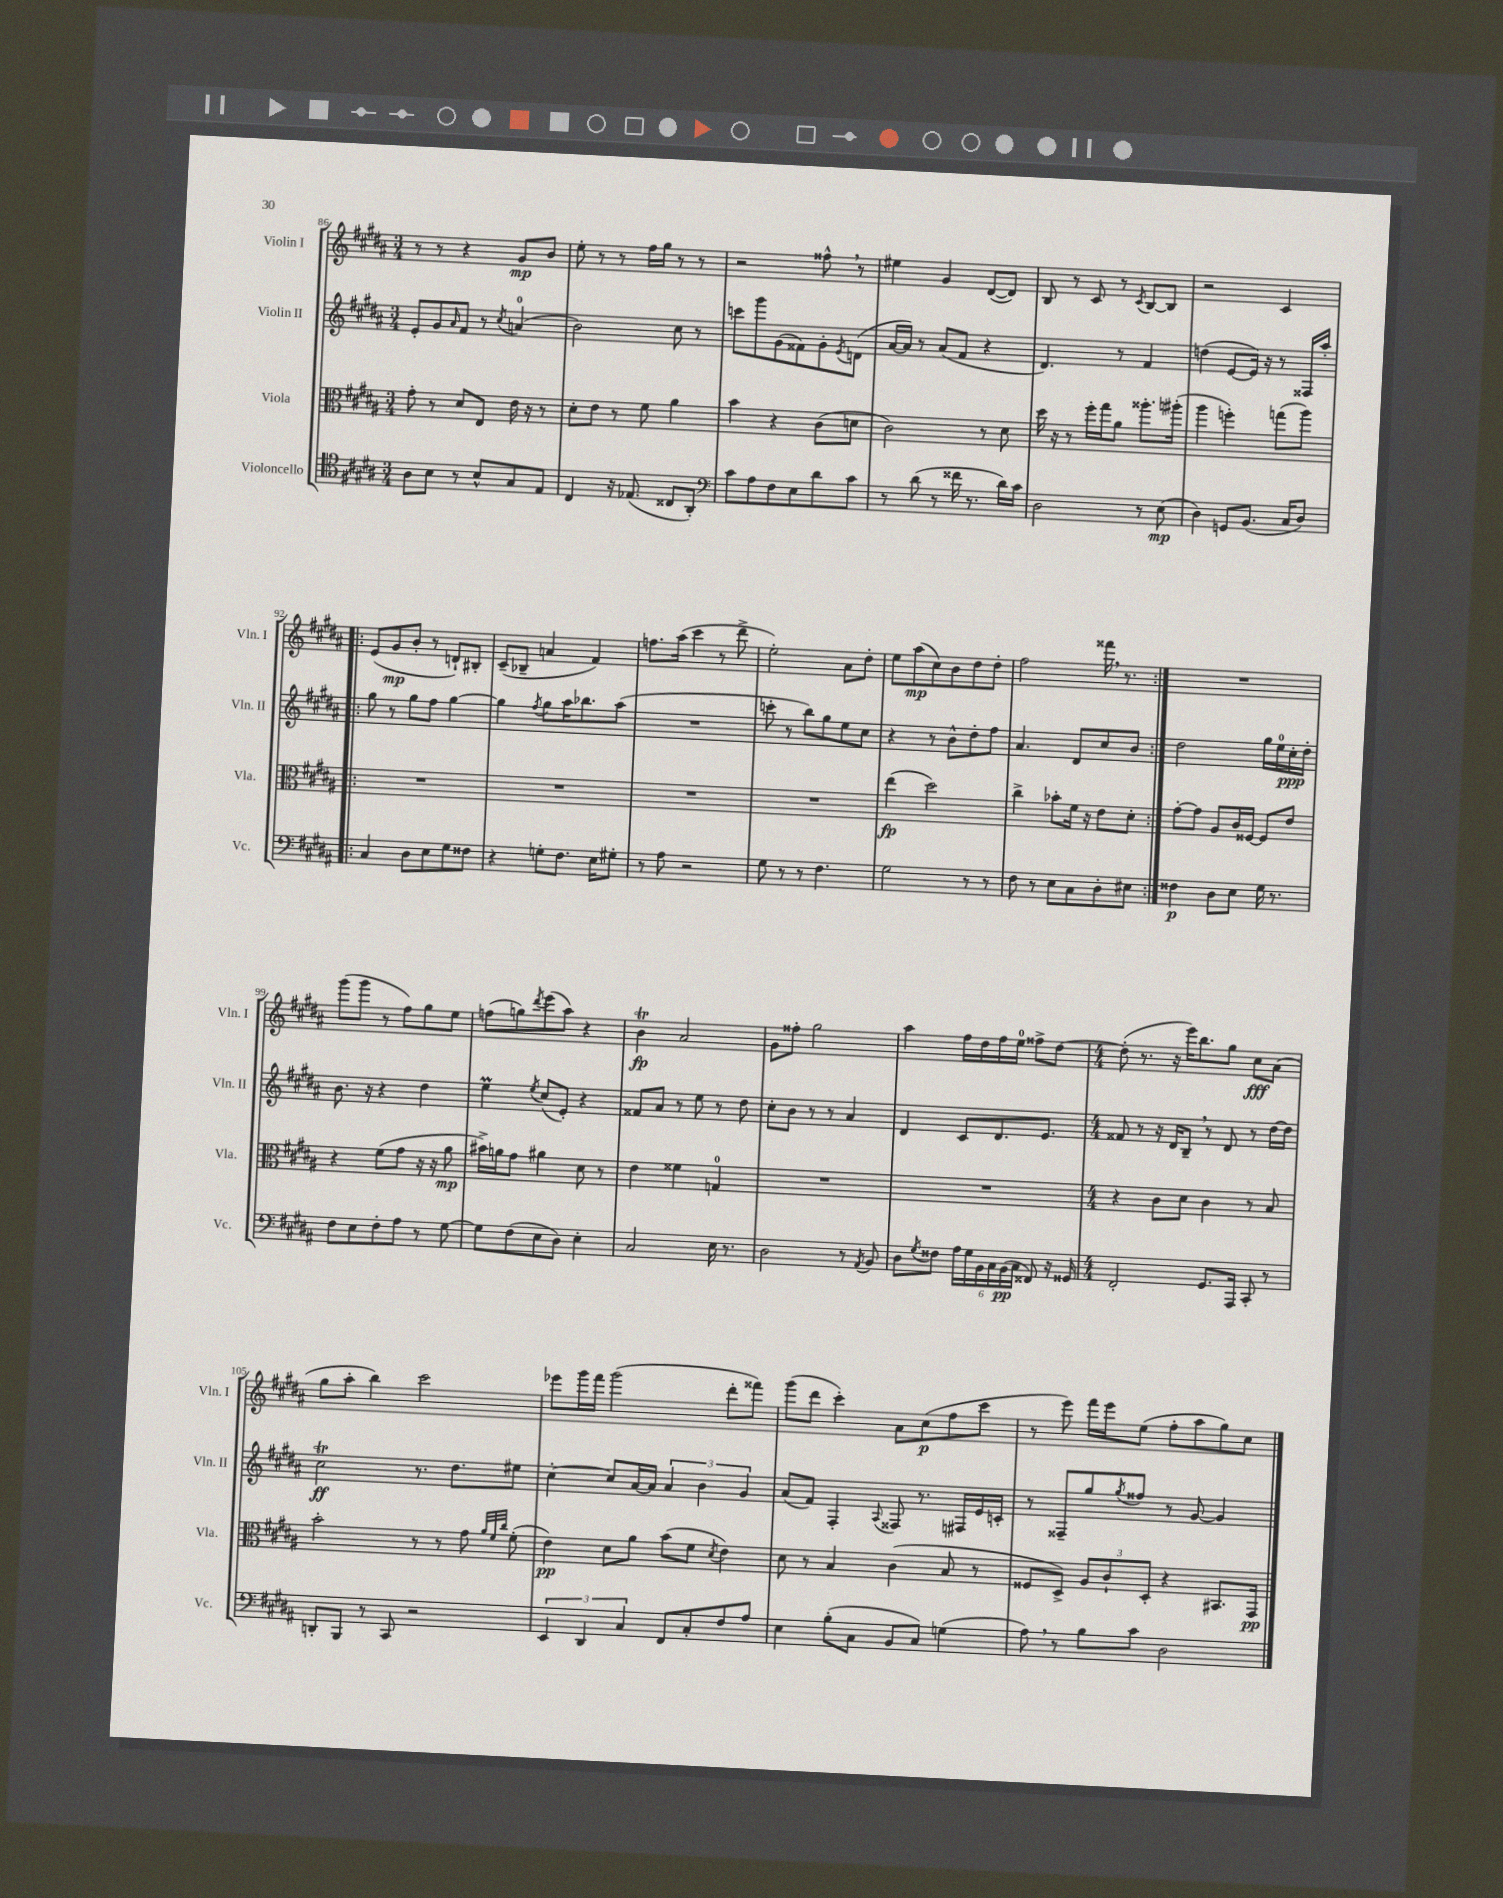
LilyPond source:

<<
\new StaffGroup <<
\new Staff = "s0" \with { instrumentName = "Violin I" shortInstrumentName = "Vln. I" } {
    \clef treble \key b \major \numericTimeSignature \time 3/4
    r8 r8 r4 gis'8\mp b'8 |
    e''8-. r8 r8 fis''16 gis''16 r8 r8 |
    r2 fisis''8-^ \breathe r8 |
    eis''4 gis'4 dis'8~( dis'8) |
    b8 r8 cis'8 r8 \acciaccatura { cis'8 } b8~ b8 |
    r2 cis'4 |
    \repeat volta 2 { e'8( gis'8\mp b'8-. r8 d'8-!) bis8-. |
    cis'8--( bes8-- a'4 fis'4) |
    f''8. ais''16( cis'''4 r8 dis'''8-> |
    e''2-.) ais'8 dis''8-. |
    e''8 ais''8\mp( cis''8) b'8 dis''8 dis''8-. |
    fis''2 fisis'''16 \breathe r8. | }
    R2. |
    gis'''8( gis'''8 r8 fis''8) gis''8 e''8 |
    f''8( g''8) \acciaccatura { dis'''8 } e'''8( ais''8) r4 |
    b'4\trill\fp ais'2 |
    gis'8 fisis''8-. gis''2 |
    ais''4 fis''16 dis''16 fis''16 e''16-0 fisis''8-> dis''8~ |
    \numericTimeSignature \time 4/4 dis''8-.( r8. r16 e'''16) b''8. gis''8 cis''8\fff ais'8( |
    gis''8 ais''8-. b''4) cis'''2 |
    ees'''8 gis'''16 fis'''16 gis'''2( dis'''8-. fisis'''8) |
    gis'''8( dis'''8 cis'''4-.) ais'8 cis''8\p( fis''8 cis'''8 |
    r8 e'''8) fis'''16 e'''16 e''8( fis''8-. ais''8 gis''8) cis''8 \bar "|." |
}
\new Staff = "s1" \with { instrumentName = "Violin II" shortInstrumentName = "Vln. II" } {
    \clef treble \key b \major \numericTimeSignature \time 3/4
    e'8-. gis'8 \grace { ais'16 } fis'8 r8 \acciaccatura { cis''8 } a'4-0( |
    b'2) cis''8 r8 |
    c'''8 gis'''8 gis'8( fisis'8) gis'8-. \acciaccatura { e'8 } d'8( |
    ais'16~ ais'16) r8 ais'8( fis'8 r4 |
    dis'4.) r8 fis'4 |
    d''4( e'8~ e'16) r16 r8 fisis16 ais''16-. |
    \repeat volta 2 { gis''8 r8 gis''8 fis''8 gis''4~ |
    gis''4 \acciaccatura { fis''8 } gis''8 ais''16 bes''8. ais''8( |
    R2. |
    c'''8-. r8 b''8) gis''8 e''8 cis''8 |
    r4 r8 b'8-^ dis''8-. fis''8 |
    ais'4. dis'8 cis''8 b'8 | }
    dis''2 gis''16 e''16-0 cis''16-.\ppp dis''16-. |
    b'8. r16 r4 dis''4 |
    e''4\prall \acciaccatura { e''8 } cis''8( e'8-.) r4 |
    fisis'8 ais'8 r8 e''8 r8 dis''8 |
    cis''8-. b'8 r8 r8 ais'4 |
    dis'4 cis'8 dis'8. e'8. |
    \numericTimeSignature \time 4/4 fisis'8 r8 r16 dis'16 b8-- \breathe r8 dis'8 r8 dis''16~ dis''16 |
    cis''2\trill\ff r8. dis''8. eis''8 |
    cis''4~-. cis''8 ais'16~ ais'16 \tuplet 3/2 { ais'4 b'4 gis'4 } |
    ais'8( fis'8) fis4-. \appoggiatura { ais8 } fisis8 r8. fis16 e'16 c'16-. |
    r8 fisis8-- gis''8 \acciaccatura { gis''8 } fisis''8 r8 gis'8~ gis'4 \bar "|." |
}
\new Staff = "s2" \with { instrumentName = "Viola" shortInstrumentName = "Vla." } {
    \clef alto \key b \major \numericTimeSignature \time 3/4
    gis'8-. r8 dis'8 e8 e'16 r16 r8 |
    dis'8-. e'8 r8 fis'8 ais'4 |
    b'4 r4 cis'8( d'8 |
    cis'2) r8 dis'8 |
    dis''16 r16 r8 fis''16-. gis''16 ais'8 aisis''8.-. ais''16-.( |
    ais''4 f''4-.) g''8( ais''8) |
    \repeat volta 2 { R2. |
    R2. |
    R2. |
    R2. |
    e''4\fp( dis''2) |
    cis''4-> bes'8-. fis'16 r16 e'8 dis'8-. | }
    gis'8~-. gis'8 ais8 cis'16 fisis16~ fisis8 e'8 |
    r4 fis'8( gis'8 r16 r16 ais'8\mp |
    bis'16->) a'16 gis'8 ais'4 dis'8 r8 |
    e'4 fisis'4 g4-0 |
    R2. |
    R2. |
    \numericTimeSignature \time 4/4 r4 cis'8 dis'8 cis'4 r8 b8 |
    b'2-. r8 r8 gis'8 \grace { ais'32 fis'32 cis''32 } fis'8-.( |
    e'4\pp) dis'8 ais'8 b'8( fis'8 \acciaccatura { dis'8 } e'4) |
    dis'8 r8 b4 cis'4( b8 r8 |
    fisis8 dis8->) \tuplet 3/2 { ais8 cis'8-! dis8-. } r4 bis,8. gis,16\pp \bar "|." |
}
\new Staff = "s3" \with { instrumentName = "Violoncello" shortInstrumentName = "Vc." } {
    \clef tenor \key b \major \numericTimeSignature \time 3/4
    ais8 b8 r8 b8-^ gis8 e8 |
    cis4 r16 ees8.( cisis8 ais,8-.) |
    \clef bass cis'8 ais8 fis8 e8 dis'8 cis'8 |
    r8 dis'8( r8 fisis'16 r8. dis'16) cis'16 |
    dis2 r8 e8\mp( |
    dis4) g,8 b,8.( cis16 dis8) |
    \repeat volta 2 { cis4 dis8 e8 gis8 fisis8 |
    r4 g8-. fis8. e16 gis8-. |
    r8 ais8 r2 |
    gis8 r8 r8 fis4. |
    gis2 r8 r8 |
    fis8 r8 e8 cis8 dis8-. eis8 | }
    fisis4\p dis8 e8 gis16 r8. |
    fis8 e8 fis8-. ais8 r8 gis8~ |
    gis8 fis8( e8 dis8) e4-. |
    cis2 e16 r8. |
    dis2 r8 \acciaccatura { ais,8 } b,8 |
    dis8 \acciaccatura { gis8 } fisis8 \tuplet 6/4 { ais16 gis16 b,16 cis16 b,16\pp( cis16 } fisis,8) r16 gisis,16 |
    \numericTimeSignature \time 4/4 fis,2-. gis,8. ais,,16 cis,8-. r8 |
    d,8-. b,,8 r8 cis,8 r2 |
    \tuplet 3/2 { e,4 dis,4 cis4 } fis,8 cis8-. fis8 ais8 |
    e4 b8-.( cis8 b,8 cis8) g4( |
    ais8) \breathe r8 b8 cis'8 dis2 \bar "|." |
}
>>
>>
\layout { \context { \Score currentBarNumber = #86 } }
